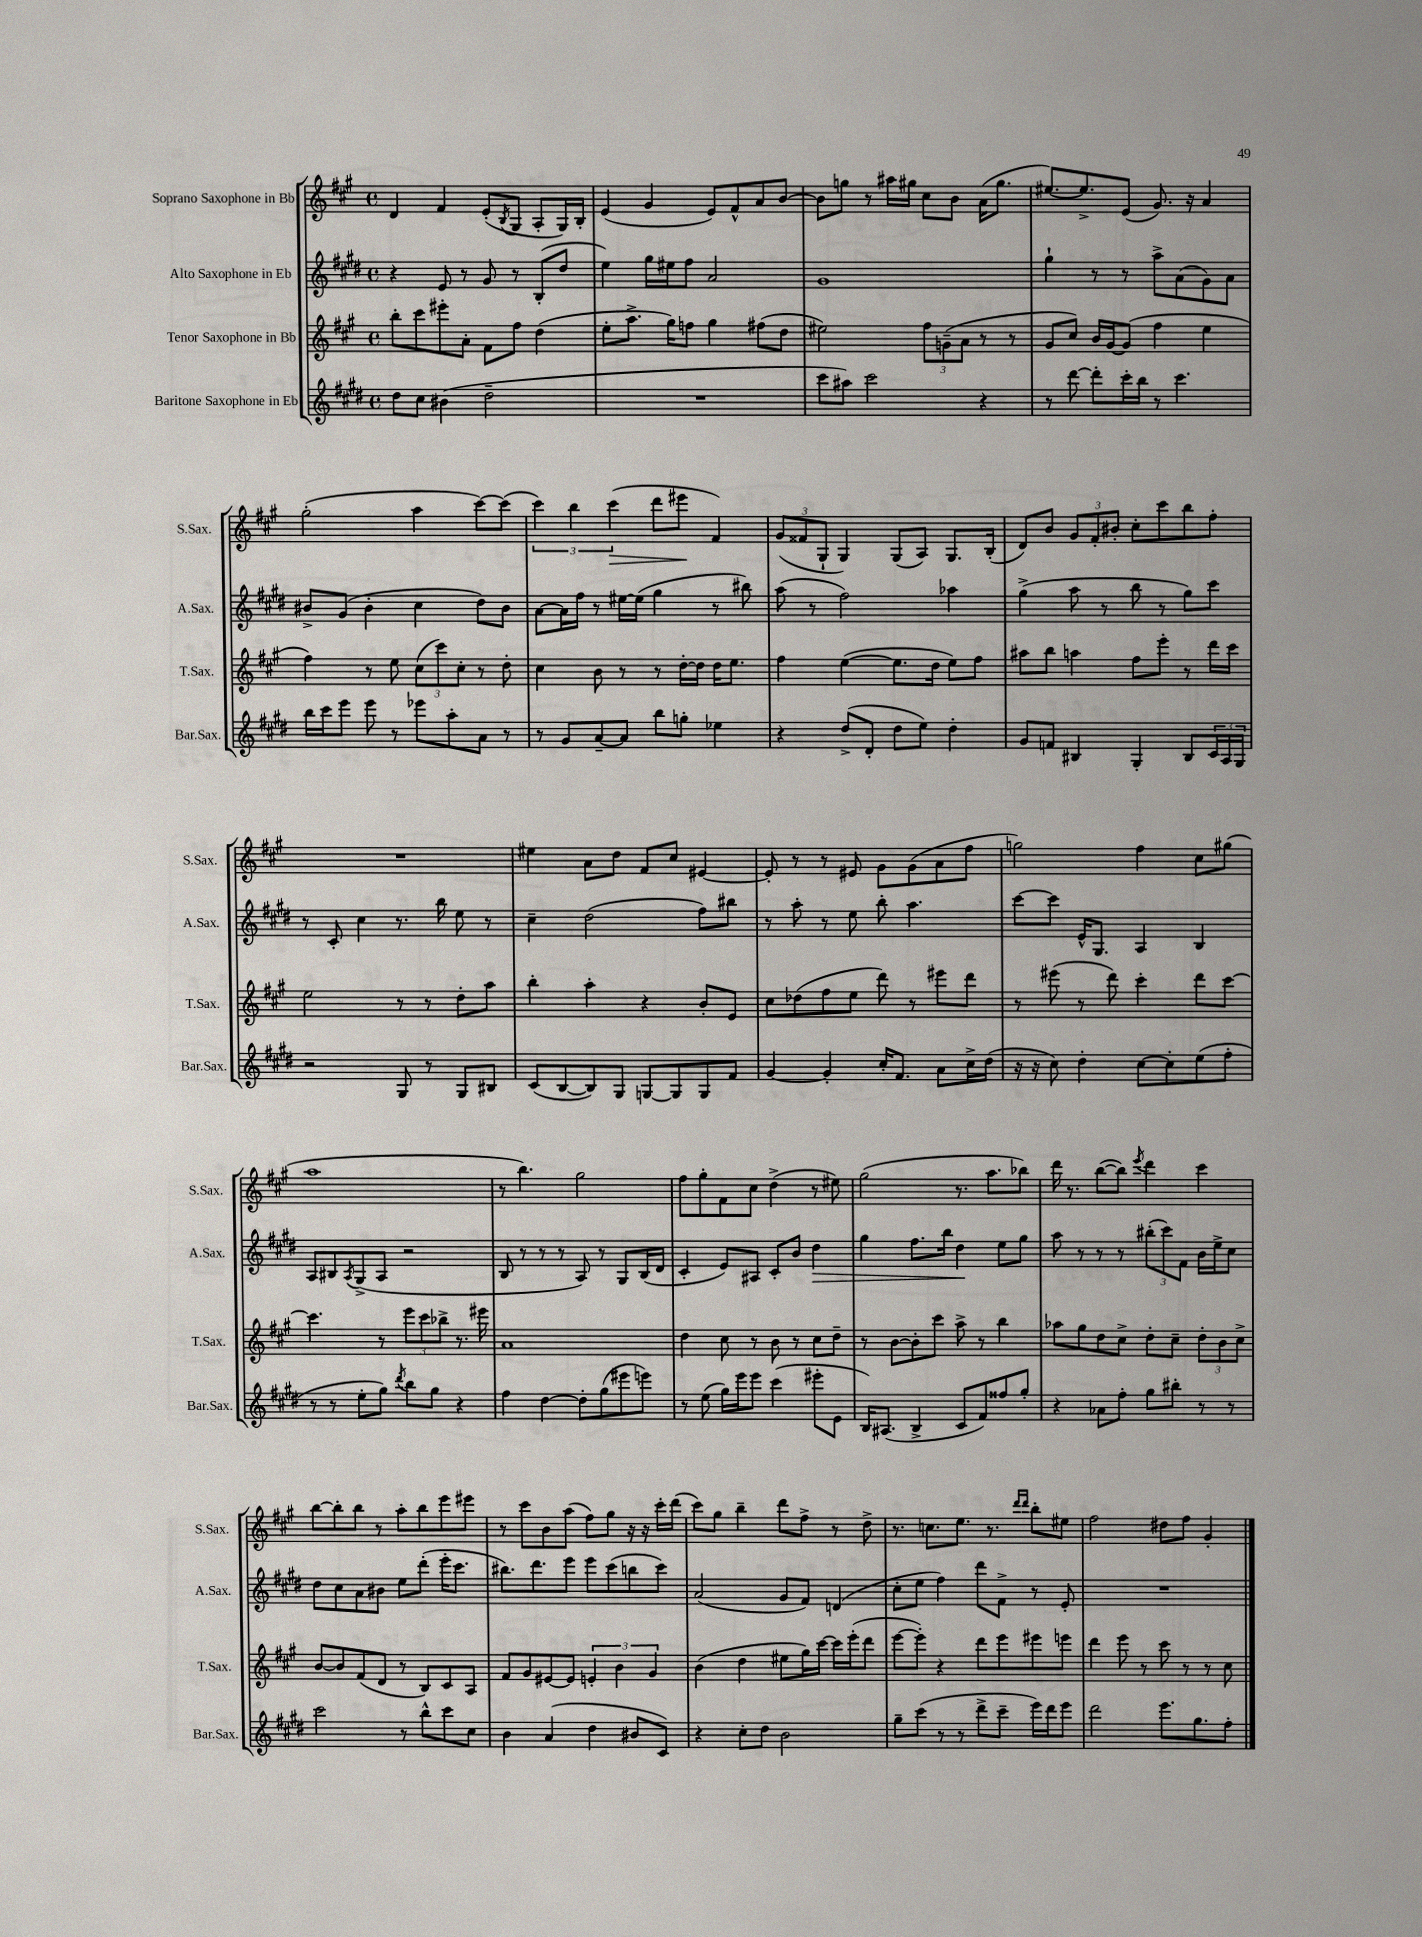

**kern	**kern	**kern	**kern
*staff4	*staff3	*staff2	*staff1
*clefG2	*clefG2	*clefG2	*clefG2
*k[f#c#g#d#]	*k[f#c#g#]	*k[f#c#g#d#]	*k[f#c#g#]
*M4/4	*M4/4	*M4/4	*M4/4
*met(c)	*met(c)	*met(c)	*met(c)
8dd#\L	8bb'\L	4r	4d/
8cc#\J	8ccc#\	.	.
(4b#\	8eee#'\	8e/	4f#/
.	8a'\J	8r	.
2dd#~\	8f#\L	8g#/	(8e'/L
.	.	.	8qB/
.	8ff#\J	8r	8G#/J
.	(4dd\	(8B'/L	8A'/L
.	.	8dd#/J	16G#/L)
.	.	.	16B'/JJ
=	=	=	=
1r	8ee'\L	4ee\)	(4e/
.	8.aa^\J	.	.
.	.	16gg#\LL	4g#/
.	16gg#\LK)	16ee#\J	.
.	8ff\J	8ff#\J	.
.	4gg#\	2a/	8e/L)
.	.	.	8f#^^/
.	(8ff#\L	.	8a/
.	8dd\J	.	[8b/J
=	=	=	=
8ccc#\L	2ee#\)	1g#	8b\]L
8aa#\J)	.	.	8gg\J
2ccc#\	.	.	8r
.	.	.	16aa#\LL
.	.	.	16gg#\JJ
.	12ff#\L	.	8cc#\L
.	(12g~\	.	.
.	.	.	8b\J
.	12a\J	.	.
4r	8r	.	(16a\LK
.	.	.	8.gg#\J
.	8r	.	.
=	=	=	=
8r	8g#/L	4gg#`\	[8.ee#/L)
[8ddd#\	8cc#/J)	.	.
.	.	.	8.ee#^/]
8ddd#'\]L	16b/LL	8r	.
.	[16g#/J	.	.
16ccc#'\L	(8g#/]J	8r	(8e/J
16bb\JJ	.	.	.
8r	4ff#\	8aa^\L	8.g#/)
4.ccc#\	.	(8a\	.
.	.	.	16r
.	4ee\	8g#\)	4a/
.	.	8a\J	.
=	=	=	=
16bb\LL	4ff#\)	8b#^/L	(2gg#'\
16ccc#\J	.	.	.
8eee\J	.	(8g#/J	.
8eee\	8r	4b#'\	.
8r	8ee\	.	.
8eee-\L	(12cc#\L	4cc#\	4aa\
.	12ccc#\)	.	.
8aa'\	.	.	.
.	12cc#'\J	.	.
8a\J	8r	8dd#\L)	[8ccc#\L)
8r	8dd'\	8b#\J	(8ccc#\]J
=	=	=	=
8r	4cc#\	[8a\L	6ccc#\)
8g#/L	.	16a\]L	.
.	.	.	6bb\
.	.	16ff#\JJ	.
[8a~/	8b\	8r	.
.	.	.	(6ccc#\
8a/]J	8r	[16ee#\LL	.
.	.	(16ee#\]JJ	.
8bb\L	8r	4gg#\	8ddd\L
8gg'\J	[16dd'\LL	.	8eee#\J
.	16dd\]JJ	.	.
4ee-\	16dd\LK	8r	4f#/)
.	8.ee\J	.	.
.	.	8bb#\)	.
=	=	=	=
4r	4ff#\	(8aa\	(12g#/L
.	.	.	12f##/
.	.	8r	.
.	.	.	12G#`/J
(8dd#^/L	([4ee\	2ff#\)	4G#/)
8d#'/J	.	.	.
8dd#\L	8.ee\]L	.	(8G#/L
8ee\J)	.	.	8A/J)
.	16dd\Jk	.	.
4dd#'\	8ee\L)	4aa-\	8.G#/L
.	8ff#\J	.	.
.	.	.	(16B'/Jk
=	=	=	=
8g#/L	8aa#\L	(4gg#^\	8d/L)
8f/J	8bb\J	.	8b/J
4B#/	4aa\	8aa\	12g#/L
.	.	.	12f#'/
.	.	8r	.
.	.	.	12b#'/J
4G#'/	8ff#\L	8bb\	8cc#'\L
.	8eee'\J	8r	8ccc#\
8B#/L	8r	8gg#\L)	8bb\
24c#/L	16ddd\LL	8ccc#\J	8ff#'\J
24A/	.	.	.
.	16ccc#\JJ	.	.
24G#/JJ	.	.	.
=	=	=	=
2r	2ee\	8r	1r
.	.	8c#'/	.
.	.	4cc#\	.
8G#/	8r	8.r	.
8r	8r	.	.
.	.	16bb\	.
8G#/L	8dd'\L	8ee\	.
8B#/J	8aa\J	8r	.
=	=	=	=
(8c#/L	4bb'\	4cc#~\	4ee#\
[8B/	.	.	.
8B/])	4aa'\	(2dd#\	8a\L
8G#/J	.	.	8dd\J
[8G/L	4r	.	8f#/L
8G/]	.	.	8cc#/J
8G/	8b'/L	8ff#\L)	[4e#/
8f#/J	8e/J	8bb#\J	.
=	=	=	=
[4g#/	8cc#\L	8r	8e#'/]
.	(8dd-\	8aa'\	8r
4g#'/]	8ff#\	8r	8r
.	8ee\J	8ee\	8e#/
16cc#'/LK	8ddd\)	8bb'\	8g#\L
8.f#/J	.	.	.
.	8r	4.aa\	(8g#\
8a\L	8eee#\L	.	8a\
16cc#^\L	8ddd\J	.	8ff#\J
(16dd#\JJ	.	.	.
=	=	=	=
16r	8r	[8ccc#\L	2gg\)
16r	.	.	.
8cc#\)	(8eee#\	8ccc#\]J	.
4dd#'\	8r	16e^^/LK	.
.	.	8.G#/J	.
.	8ddd\)	.	.
[8cc#\L	4ccc#'\	4A/	4ff#\
8cc#'\]	.	.	.
(8ee\	8ddd\L	4B/	8cc#\L
8ff#'\J	[8ccc#\J	.	(8gg#\J
=	=	=	=
8r	4.ccc#\]	8A/L	1aa
8r	.	8B#/	.
.	.	8qA/	.
8ee'\L	.	(8G#^/	.
8gg#\J)	8r	8A/J	.
8qddd#/	.	.	.
8bb\L	12eee\L	2r	.
.	12ccc#\	.	.
8gg#\J	.	.	.
.	12bb-^\J	.	.
4r	8.r	.	.
.	16eee#\	.	.
=	=	=	=
4ff#\	1a	8B/	8r
.	.	8r	4.bb\)
[4dd#\	.	8r	.
.	.	8r	.
8dd#'\]L	.	8A/)	2gg#\
(8gg#\	.	8r	.
8eee#\	.	8G#/L	.
8eee\J)	.	(16B/L	.
.	.	16d#/JJ	.
=	=	=	=
8r	4dd\	4c#'/	8ff#\L
(8ee\	.	.	8gg#'\
16gg#\LL)	8cc#\	8e/L)	8f#\
16eee\J	.	.	.
8eee\J	8r	8A#/J	8cc#\J
(4ccc#\	8b\	8c#'/L	(4dd^\
.	8r	8b/J	.
8eee#'\L	8cc#\L	4dd#\	8r
8e\J	8dd~\J	.	8ee#\)
=	=	=	=
16B/LK)	8r	4gg#\	(2gg#\
(8.A#/J	.	.	.
.	[8b\L	.	.
4B^/	8b'\]	8.ff#\L	.
.	8ccc#\J	.	.
.	.	16bb\Jk	.
8c#/L	8aa^\	4dd#\	8.r
8f#/)	8r	.	.
.	.	.	8.aa\L
8ff##/	4bb\	8ee\L	.
8gg#'/J	.	8gg#\J	8bb-\J)
=	=	=	=
4r	8aa-\L	8aa\	16ddd\
.	.	.	8.r
.	8gg#\	8r	.
8a-\L	8dd\	8r	([8bb\L
8ff#'\J	8cc#^\J	8r	8bb\]J)
.	.	.	8qeee/
8gg#\L	8dd'\L	(12bb#'\L	4ddd\
.	.	12ccc#\)	.
8bb#'\J	8cc#~\J	.	.
.	.	12f#\J	.
8r	12dd'\L	16b\LL	4ccc#\
.	.	16ee^\J	.
.	12b\	.	.
8r	.	8cc#\J	.
.	12cc#^\J	.	.
=	=	=	=
2ccc#\	[8b/L	8dd#\L	[8bb\L
.	8b/]	8cc#\	8bb'\]
.	(8f#/	8a\	8bb\J
.	8d/J	8b#\J	8r
8r	8r	8ee\L	8aa'\L
8bb^^\L	8B/L)	(8ddd#'\J	8bb\
8ccc#\	8c#/	16eee'\LK	8eee\
.	.	8.ccc#\J	.
8cc#\J	8A/J	.	8eee#\J
=	=	=	=
4b\	8f#/L	8.bb#\L)	8r
.	8g#/	.	8ccc#\L
.	.	8.ddd#\	.
(4a/	[8e#/	.	8b\
.	8e#/]J	8eee\J	(8aa\J
4dd#\	6e'/	8eee\L	8ff#\L)
.	.	(8ccc#\	8gg#\J
.	6b\	.	.
8b#/L	.	8bb\	16r
.	.	.	16r
.	6g#/	.	.
8c#/J)	.	8ccc#\J)	16ccc#'\LL
.	.	.	(16ddd\JJ
=	=	=	=
4r	(4b\	(2a/	8ccc#\L)
.	.	.	8gg#\J
8cc#'\L	4dd\	.	4bb~\
8dd#\J	.	.	.
2b\	8ee#\L	8g#/L	8ddd\L
.	16gg#\L)	8f#/J)	8ff#^\J
.	[16ccc#\JJ	.	.
.	16ccc#\]LL	(4d/	8r
.	(16eee'\J	.	.
.	8ddd\J	.	8dd^\
=	=	=	=
8gg#~\L	[8eee\L	8cc#'\L	8.r
(8ccc#\J	8eee'\]J)	8ee\J	.
.	.	.	8.cc\L
8r	4r	4ff#\)	.
8r	.	.	8.ee\J
8ddd#^\L	8ddd\L	8ddd#\L	.
.	.	.	8.r
8ccc#~\J	8eee\	8f#^\J	.
.	.	.	16qqddd/LL
.	.	.	16qqddd/JJ
16eee\LL)	8eee#\	8r	8bb'\L
16ddd#\J	.	.	.
8eee\J	8eee\J	8e'/	8ee#\J
=	=	=	=
2ddd#\	4ddd\	1r	2ff#\
.	8eee\	.	.
.	8r	.	.
8.eee\L	8ccc#\	.	8dd#\L
.	8r	.	8ff#\J
8.gg#\	.	.	.
.	8r	.	4g#'/
8ff#'\J	8cc#\	.	.
==	==	==	==
*-	*-	*-	*-
